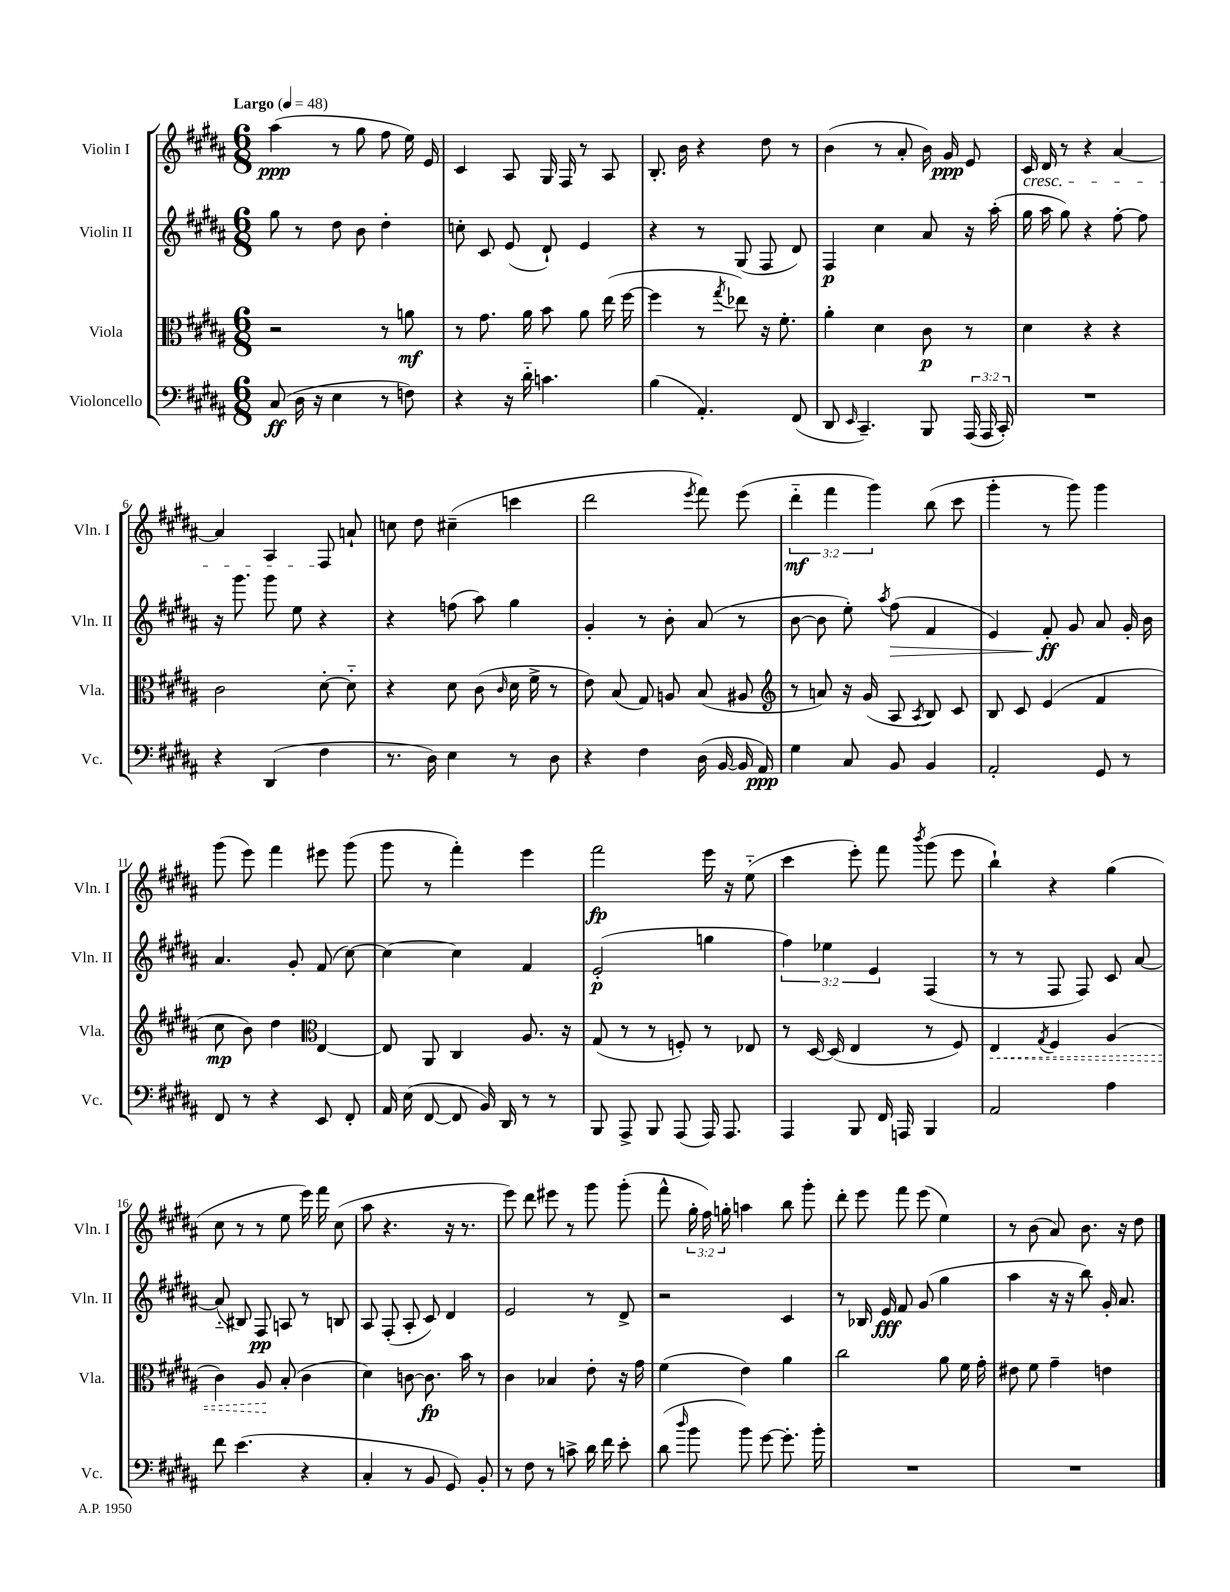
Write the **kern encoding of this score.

**kern	**dynam	**kern	**dynam	**kern	**dynam	**kern	**dynam
*part4	*part4	*part3	*part3	*part2	*part2	*part1	*part1
*staff4	*staff4	*staff3	*staff3	*staff2	*staff2	*staff1	*staff1
*I"Violoncello	*	*I"Viola	*	*I"Violin II	*	*I"Violin I	*
*I'Vc.	*	*I'Vla.	*	*I'Vln. II	*	*I'Vln. I	*
*clefF4	*	*clefC3	*	*clefG2	*	*clefG2	*
*k[f#c#g#d#a#]	*	*k[f#c#g#d#a#]	*	*k[f#c#g#d#a#]	*	*k[f#c#g#d#a#]	*
*M6/8	*	*M6/8	*	*M6/8	*	*M6/8	*
*MM48	*	*MM48	*	*MM48	*	*MM48	*
=1	=1	=1	=1	=1	=1	=1	=1
!	!	!	!	!	!	!LO:TX:a:B:t=Largo	!
(8C#/	ff	2r	.	8gg#\	.	(4aa#\	ppp
16D#\	.	.	.	8r	.	.	.
16r	.	.	.	.	.	.	.
4E\	.	.	.	8dd#\	.	8r	.
.	.	.	.	8b\	.	8gg#\	.
8r	.	8r	.	4dd#'\	.	8ff#\	.
8Fn\)	.	8an\	mf	.	.	16ee\)	.
.	.	.	.	.	.	16e/	.
=2	=2	=2	=2	=2	=2	=2	=2
4r	.	8r	.	8ccn'\	.	4c#/	.
.	.	8.g#\	.	8c#/	.	.	.
16r	.	.	.	(8e/	.	8A#/	.
16d#\	.	16a#\	.	.	.	.	.
4.cn\	.	8b\	.	8d#`/)	.	16G#/	.
.	.	.	.	.	.	16F#/	.
.	.	8a#\	.	4e/	.	8r	.
.	.	(16ee\	.	.	.	8A#/	.
.	.	[16ff#\	.	.	.	.	.
=3	=3	=3	=3	=3	=3	=3	=3
(4B\	.	4ff#\]	.	4r	.	8.B'/	.
.	.	.	.	.	.	16b\	.
4.AA#'/)	.	8r	.	8r	.	4r	.
.	.	8qgg#/	.	.	.	.	.
.	.	8ee-X\)	.	(8G#/	.	.	.
.	.	16r	.	8F#/	.	8dd#\	.
.	.	8.f#'\	.	.	.	.	.
(8FF#/	.	.	.	8d#/)	.	8r	.
=4	=4	=4	=4	=4	=4	=4	=4
8DD#/	.	4a#'\	.	4F#/	p	(4b\	.
16qqEE/	.	.	.	.	.	.	.
4.CC#~/)	.	.	.	.	.	.	.
.	.	4d#\	.	4cc#\	.	8r	.
.	.	.	.	.	.	8a#'/	.
8BBB/	.	8c#\	p	8a#/	.	16b\)	.
.	.	.	.	.	.	16g#/	ppp
(24AAA#/	.	8r	.	16r	.	8e/	.
24AAA#/	.	.	.	.	.	.	.
.	.	.	.	(16aa#'\	.	.	.
24CC#'/)	.	.	.	.	.	.	.
=5	=5	=5	=5	=5	=5	=5	=5
!	!	!	!	!	!	!LO:TX:b:i:t=cresc.	!
2.r	.	4d#\	.	16gg#\	.	16c#/	.
.	.	.	.	16aa#\	.	16d#/	.
.	.	.	.	8gg#\)	.	8r	.
.	.	4r	.	4r	.	4r	.
.	.	4r	.	[8ff#'\	.	[4a#/	.
.	.	.	.	8ff#\]	.	.	.
!!LO:LB:g=z
=6	=6	=6	=6	=6	=6	=6	=6
4r	.	2c#\	.	16r	.	4a#/]	.
.	.	.	.	8.ggg#\	.	.	.
(4DD#/	.	.	.	8ggg#\	.	4A#/	.
.	.	.	.	8ee\	.	.	.
4F#\	.	[8d#'\	.	4r	.	8F#/	.
.	.	8d#\]	.	.	.	8an`/	.
=7	=7	=7	=7	=7	=7	=7	=7
8.r	.	4r	.	4r	.	8ccn\	.
.	.	.	.	.	.	8dd#\	.
16D#\)	.	.	.	.	.	.	.
4E\	.	8d#\	.	(8ffn\	.	(4cc#X~\	.
.	.	(8c#\	.	8aa#\)	.	.	.
.	.	16qqc#/	.	.	.	.	.
8r	.	16d#\	.	4gg#\	.	4cccn\	.
.	.	16f#^\	.	.	.	.	.
8D#\	.	8r	.	.	.	.	.
=8	=8	=8	=8	=8	=8	=8	=8
4r	.	8e\)	.	4g#'/	.	2ddd#\	.
.	.	(8B/	.	.	.	.	.
4F#\	.	8G#/)	.	8r	.	.	.
.	.	8An/	.	8b'\	.	.	.
.	.	.	.	.	.	8qeee/	.
(16D#\	.	(8B/	.	(8a#/	.	8fff#\)	.
[16BB/	.	.	.	.	.	.	.
16BB/]	.	8A#X/	.	8r	.	(8eee\	.
16AA#/)	ppp	.	.	.	.	.	.
=9	=9	=9	=9	=9	=9	=9	=9
*	*	*clefG2	*	*	*	*	*
4G#\	.	8r	.	[8b\	.	6ddd#\	mf
.	.	8an/)	.	8b\]	.	.	.
.	.	.	.	.	.	6fff#\	.
8C#/	.	16r	.	8ee'\)	.	.	.
.	.	(16g#/	.	.	.	.	.
.	.	.	.	.	.	6ggg#\)	.
.	.	.	.	8qaa#/	.	.	.
!	!	!	!	!	!LO:HP:b	!	!
8BB/	.	8A#/	.	(8ff#\	>	.	.
.	.	8qA#/	.	.	.	.	.
4BB/	.	8B/)	.	4f#/	.	(8bb\	.
.	.	8c#/	.	.	.	8ccc#\	.
=10	=10	=10	=10	=10	=10	=10	=10
2AA#'/	.	8B/	.	4e/)	.	4ggg#'\	.
.	.	8c#/	.	.	.	.	.
.	.	(4e/	.	8f#'/	ff	8r	.
.	.	.	.	8g#/	]	8ggg#\)	.
8GG#/	.	4f#/	.	8a#/	.	4ggg#\	.
8r	.	.	.	16g#'/	.	.	.
.	.	.	.	16b\	.	.	.
!!LO:LB:g=z
=11	=11	=11	=11	=11	=11	=11	=11
8FF#/	.	8cc#\	mp	4.a#/	.	(8ggg#\	.
8r	.	8b\)	.	.	.	8eee\)	.
4r	.	4dd#\	.	.	.	4fff#\	.
.	.	.	.	8g#'/	.	.	.
*	*	*clefC3	*	*	*	*	*
8EE/	.	[4E/	.	(8f#/	.	8eee#X\	.
8FF#'/	.	.	.	[8cc#\)	.	(8ggg#\	.
=12	=12	=12	=12	=12	=12	=12	=12
16AA#/	.	8E/]	.	4cc#\_	.	8ggg#\	.
(16E\	.	.	.	.	.	.	.
[8FF#/	.	8AA#/	.	.	.	8r	.
8FF#/]	.	4C#/	.	4cc#\]	.	4fff#'\)	.
16BB/)	.	.	.	.	.	.	.
16DD#/	.	.	.	.	.	.	.
8r	.	8.A#/	.	4f#/	.	4eee\	.
8r	.	.	.	.	.	.	.
.	.	16r	.	.	.	.	.
=13	=13	=13	=13	=13	=13	=13	=13
8BBB/	.	(8G#/	.	(2e'/	p	2fff#\	fp
8AAA#^/	.	8r	.	.	.	.	.
8BBB/	.	8r	.	.	.	.	.
(8AAA#/	.	8Fn'/)	.	.	.	.	.
16AAA#/)	.	8r	.	4ggn\	.	16eee\	.
8.AAA#/	.	.	.	.	.	16r	.
.	.	8E-X/	.	.	.	(8ee\	.
=14	=14	=14	=14	=14	=14	=14	=14
4AAA#/	.	8r	.	6ff#\)	.	4ccc#\	.
.	.	[16D#/	.	.	.	.	.
.	.	.	.	6ee-X\	.	.	.
.	.	(16D#/]	.	.	.	.	.
8BBB/	.	4E/	.	.	.	8eee'\)	.
.	.	.	.	6e/	.	.	.
16FF#/	.	.	.	.	.	8fff#\	.
16AAAn/	.	.	.	.	.	.	.
.	.	.	.	.	.	8qbbb/	.
4BBB/	.	8r	.	(4F#/	.	(8ggg#\	.
.	.	8F#/)	.	.	.	8eee\	.
=15	=15	=15	=15	=15	=15	=15	=15
!	!	!	!LO:HP:b	!	!	!	!
2AA#/	.	4E/	<	8r	.	4bb`\)	.
.	.	.	.	8r	.	.	.
.	.	8qG#/	.	.	.	.	.
.	.	4F#/	.	8F#/	.	4r	.
.	.	.	.	8F#/)	.	.	.
4A#\	.	(4A#/	.	8c#/	.	(4gg#\	.
.	.	.	.	[8a#/	.	.	.
!!LO:LB:g=z
=16	=16	=16	=16	=16	=16	=16	=16
8f#\	.	4c#\)	.	(8a#/]	.	8cc#\	.
(4.e\	.	.	.	8B#X/)	.	8r	.
.	.	8A#/	.	8F#/	pp	8r	.
.	.	(8B'/	[	8An/	.	8ee\	.
4r	.	4c#\	.	8r	.	16eee\)	.
.	.	.	.	.	.	16fff#\	.
.	.	.	.	8Bn/	.	(8cc#\	.
=17	=17	=17	=17	=17	=17	=17	=17
4C#'/	.	4d#\)	.	8A#/	.	8aa#\	.
.	.	.	.	(8F#'/	.	4.r	.
8r	.	[8cn\	.	8A#'/	.	.	.
8BB/	.	8.c\]	fp	8c#/)	.	.	.
8GG#/)	.	.	.	4d#/	.	16r	.
.	.	16b\	.	.	.	8.r	.
8BB'/	.	8r	.	.	.	.	.
=18	=18	=18	=18	=18	=18	=18	=18
8r	.	4c#\	.	2e/	.	8eee\)	.
8F#\	.	.	.	.	.	8ddd#\	.
8r	.	4B-X/	.	.	.	8eee#X\	.
8cn^\	.	.	.	.	.	8r	.
16d#\	.	8e'\	.	8r	.	8ggg#\	.
16f#\	.	.	.	.	.	.	.
8e'\	.	16r	.	8d#^/	.	(8ggg#'\	.
.	.	16g#\	.	.	.	.	.
=19	=19	=19	=19	=19	=19	=19	=19
(8d#\	.	(4f#\	.	2r	.	8fff#^^\	.
16qqdd#/	.	.	.	.	.	.	.
8b\	.	.	.	.	.	24gg#'\	.
.	.	.	.	.	.	24ff#\)	.
.	.	.	.	.	.	24ggn'\	.
8b\)	.	4e\)	.	.	.	4aan\	.
[8g#\	.	.	.	.	.	.	.
8.g#'\]	.	4a#\	.	4c#/	.	8bb\	.
.	.	.	.	.	.	8ggg#'\	.
16b'\	.	.	.	.	.	.	.
=20	=20	=20	=20	=20	=20	=20	=20
2.r	.	2cc#\	.	8r	.	8ddd#'\	.
.	.	.	.	16B-X/	.	8eee\	.
.	.	.	.	16e/	fff	.	.
.	.	.	.	8f#/	.	8fff#\	.
.	.	.	.	(8g#/	.	(8eee\	.
.	.	8a#\	.	4gg#\	.	4ee\)	.
.	.	16f#\	.	.	.	.	.
.	.	16g#'\	.	.	.	.	.
=21	=21	=21	=21	=21	=21	=21	=21
2.r	.	8e#X\	.	4aa#\	.	8r	.
.	.	8f#\	.	.	.	(8b\	.
.	.	4g#~\	.	16r	.	8a#/)	.
.	.	.	.	16r	.	.	.
.	.	.	.	8bb\)	.	8.b\	.
.	.	4en\	.	16g#'/	.	.	.
.	.	.	.	8.a#/	.	16r	.
.	.	.	.	.	.	8dd#\	.
==	==	==	==	==	==	==	==
*-	*-	*-	*-	*-	*-	*-	*-
